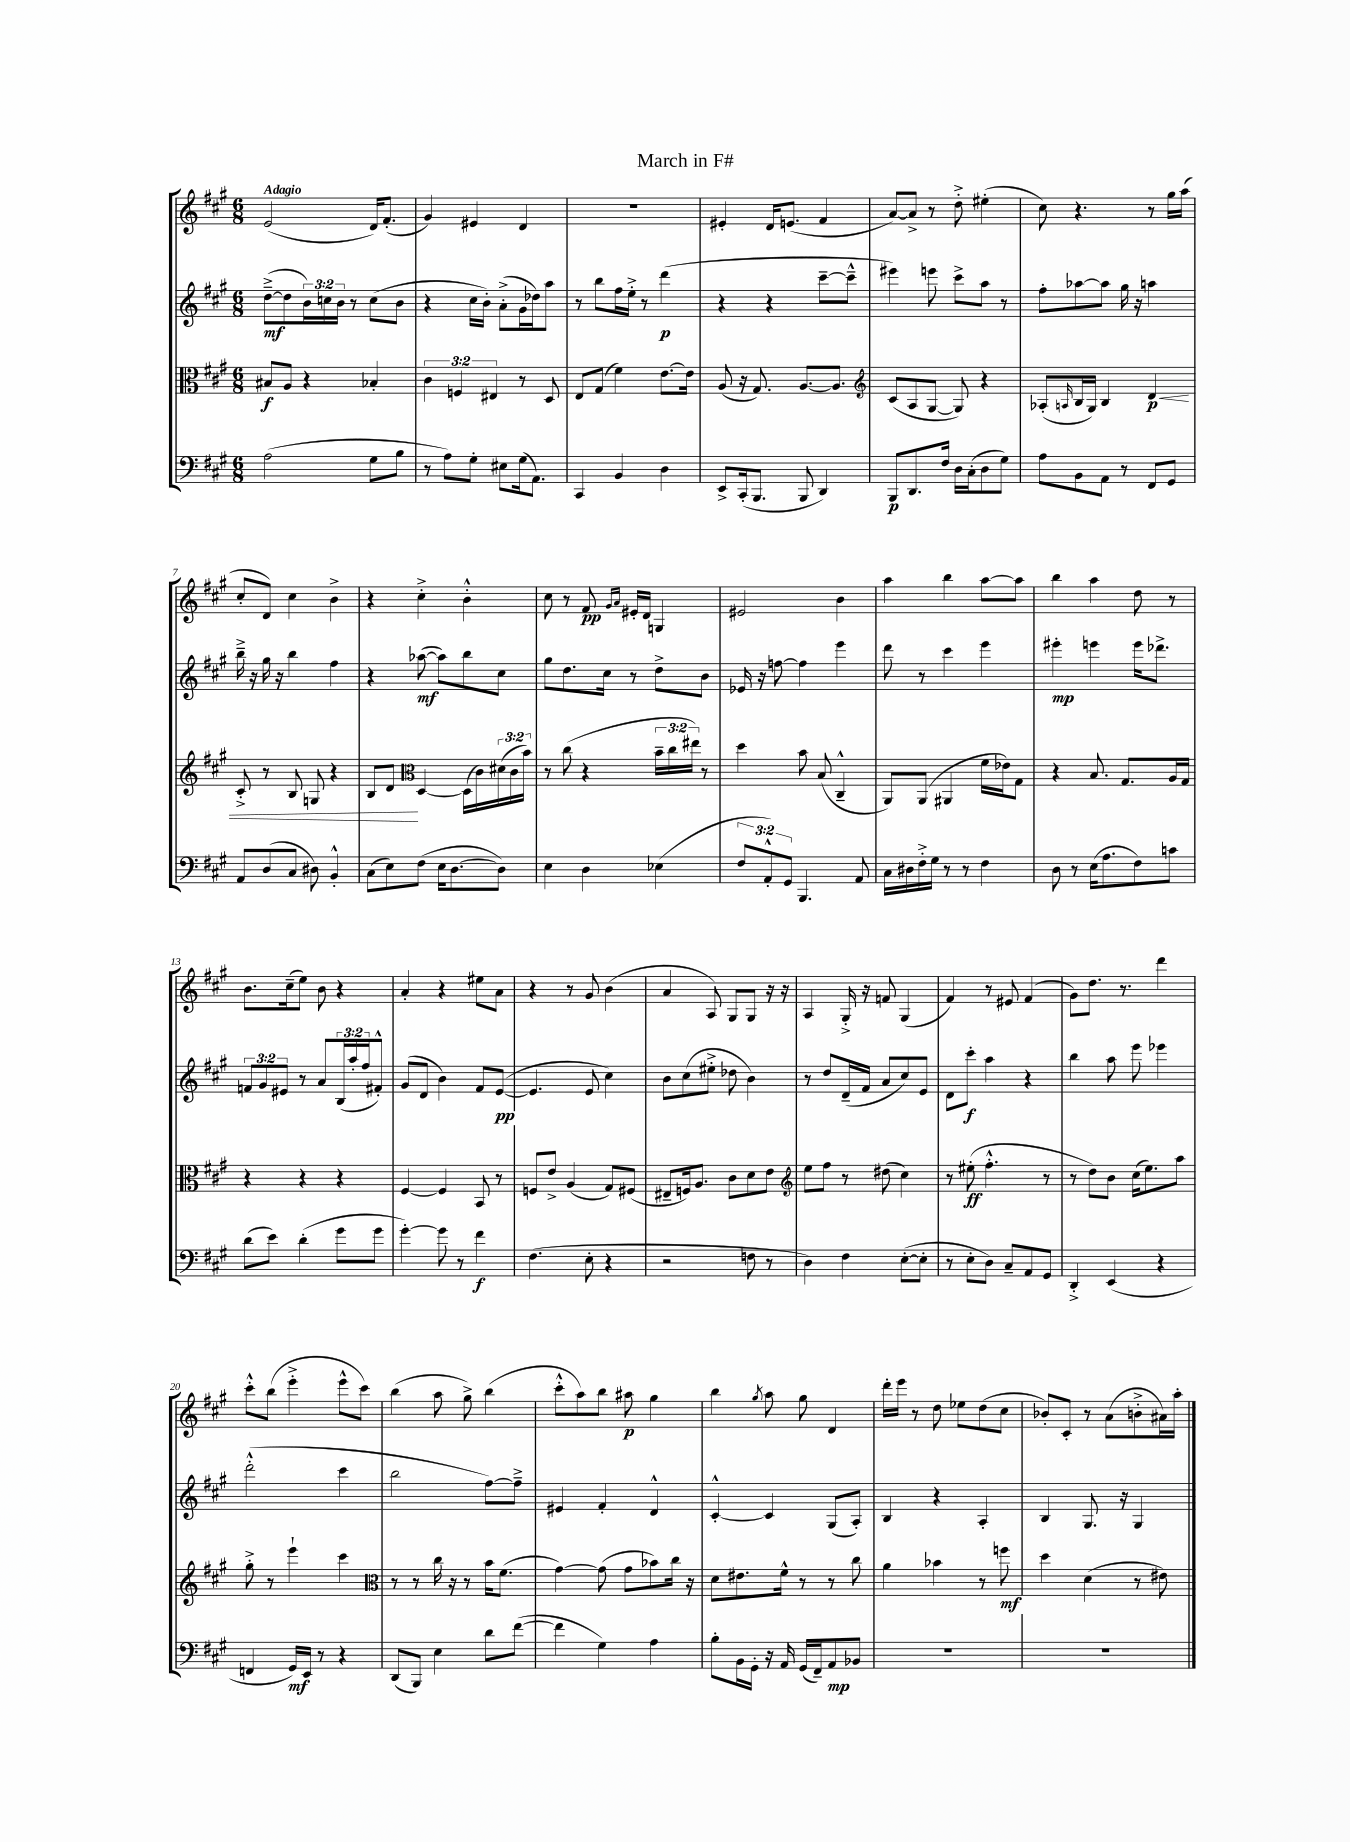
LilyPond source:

\header { title = "March in F#" }
<<
\new StaffGroup <<
\new Staff = "s0" {
    \clef treble \key a \major \numericTimeSignature \time 6/8 \tempo "Adagio"
    e'2( d'16) fis'8.-.( |
    gis'4) eis'4 d'4 |
    R2. |
    eis'4-. d'16 e'8.( fis'4 |
    a'8~) a'8-> r8 d''8-.-> eis''4-.( |
    cis''8) r4. r8 gis''16 a''16( |
    cis''8-. d'8) cis''4 b'4-> |
    r4 cis''4-.-> b'4-.-^ |
    cis''8 r8 fis'8\pp \grace { gis'16 a'16 } eis'16-. d'16 g4 |
    eis'2 b'4 |
    a''4 b''4 a''8~ a''8 |
    b''4 a''4 d''8 r8 |
    b'8. cis''16--( e''8) b'8 r4 |
    a'4-. r4 eis''8 a'8 |
    r4 r8 gis'8 b'4( |
    a'4 a8) gis8 gis8 r16 r16 |
    a4 gis16-.-> r16 f'8 gis4( |
    fis'4) r8 eis'8 fis'4( |
    gis'8) d''8. r8. d'''4 |
    cis'''8-.-^ b''8( e'''4-.-> e'''8-^ cis'''8) |
    b''4( a''8 gis''8->) b''4( |
    cis'''8-.-^ a''8) b''8 ais''8\p gis''4 |
    b''4 \acciaccatura { gis''8 } a''8 gis''8 d'4 |
    d'''16-. e'''16 r8 d''8 ees''8 d''8( cis''8 |
    bes'8-.) cis'8-. r8 a'8( b'8-.-> ais'16) a''16-. \bar "|." |
}
\new Staff = "s1" {
    \clef treble \key a \major \numericTimeSignature \time 6/8 \override Staff.TupletNumber.text = #tuplet-number::calc-fraction-text
    d''8~--->\mf( d''8 \tuplet 3/2 { b'16) c''16 b'16 } r8 c''8( b'8 |
    r4 cis''16 b'16-.) a'8-.->( gis'16 des''16) a''8 |
    r8 b''8 fis''16 e''16-.-> r8 d'''4\p( |
    r4 r4 cis'''8~-- cis'''8---^ |
    eis'''4) e'''8 cis'''8-> a''8 r8 |
    fis''8-. aes''8~ aes''8 gis''16 r16 a''4 |
    b''16---> r16 gis''16 r16 b''4 fis''4 |
    r4 aes''8~\mf( aes''8) b''8 cis''8 |
    gis''8 d''8. cis''16 r8 d''8-> b'8 |
    ees'16 r16 f''8~ f''4 e'''4 |
    d'''8 r8 cis'''4 e'''4 |
    eis'''4-.\mp e'''4 e'''16 des'''8.-> |
    \tuplet 3/2 { f'8 gis'8 eis'8 } r8 a'8 \tuplet 3/2 { b16( a''16-. fis''16 } fis'8-.-^) |
    gis'8( d'8 b'4) fis'8 e'8~\pp( |
    e'4. e'8 cis''4) |
    b'8 cis''8( eis''8-.-> des''8 b'4) |
    r8 d''8 d'16--( fis'16 a'8 cis''8) e'8 |
    d'8 cis'''8-.\f a''4 r4 |
    b''4 a''8 e'''8 ees'''4 |
    d'''2-.-^( cis'''4 |
    b''2 fis''8~) fis''8---> |
    eis'4 fis'4-. d'4-^ |
    cis'4~-.-^ cis'4 gis8( a8-.) |
    b4 r4 a4-. |
    b4 gis8. r16 gis4 \bar "|." |
}
\new Staff = "s2" {
    \clef alto \key a \major \numericTimeSignature \time 6/8 \override Staff.TupletNumber.text = #tuplet-number::calc-fraction-text
    bis8\f a8 r4 bes4-. |
    \tuplet 3/2 { cis'4 f4 eis4 } r8 d8 |
    e8 gis8( fis'4) e'8.~ e'16 |
    a8( r16 gis8.) a8.~ a8. |
    \clef treble cis'8( a8 gis8~ gis8) r4 |
    aes8-.( \grace { a16 } b16 gis16) b4 d'4\p\< |
    cis'8-.-> r8 b8 g8 r4 |
    b8 d'8\! \clef alto d4~ d16( cis'16) \tuplet 3/2 { dis'16( cis'16 b'16) } |
    r8 cis''8( r4 \tuplet 3/2 { b'16-- cis''16 eis''16) } r8 |
    d''4 b'8 b8( cis4---^ |
    a,8) a,8( ais,4 fis'16 ees'16) gis8 |
    r4 b8. gis8. a16 gis16 |
    r4 r4 r4 |
    fis4~ fis4 b,8 r8 |
    f8 e'8-> a4( gis8) fis8( |
    eis8-- f16) a8. cis'8 d'8 e'8 |
    \clef treble e''8 fis''8 r8 dis''8( cis''4) |
    r8 eis''8-.\ff( fis''4.-.-^ r8 |
    r8 d''8) b'8 cis''16( e''8.) a''8 |
    gis''8-.-> r8 e'''4-! cis'''4 |
    \clef alto r8 r8 cis''16 r16 r8 b'16 fis'8.( |
    gis'4~) gis'8( gis'8 bes'8) cis''16 r16 |
    d'8 eis'8. fis'16-^ r8 r8 cis''8 |
    a'4 bes'4 r8 f''8\mf |
    d''4 d'4( r8 eis'8) \bar "|." |
}
\new Staff = "s3" {
    \clef bass \key a \major \numericTimeSignature \time 6/8 \override Staff.TupletNumber.text = #tuplet-number::calc-fraction-text
    a2( gis8 b8 |
    r8 a8) gis8-. eis8 gis16( a,8.) |
    cis,4 b,4 d4 |
    e,8-> cis,16-.( b,,8. b,,8 d,4) |
    b,,8\p d,8. fis16 d16 cis16-.( d8 gis8) |
    a8 b,8 a,8 r8 fis,8 gis,8 |
    a,8 d8( cis8 dis8) b,4-.-^ |
    cis8( e8) fis8( e16 d8.~ d8) |
    e4 d4 ees4( |
    \tuplet 3/2 { fis8 a,8-.-^) gis,8 } b,,4. a,8 |
    cis16 dis16 fis16-.-> gis16 r8 r8 fis4 |
    d8 r8 e16( a8. fis8) c'8 |
    d'8( e'8) d'4-.( gis'8 gis'8 |
    gis'4~-.) gis'8 r8 fis'4\f |
    fis4.( e8-. r4 |
    r2 f8 r8 |
    d4) fis4 e8~-.( e8-. |
    r8 e8-. d8) cis8-- a,8 gis,8 |
    d,4-.-> e,4( r4 |
    f,4 gis,16\mf) e,16 r8 r4 |
    d,8( b,,8) e4 d'8 fis'8~( |
    fis'4 gis4) a4 |
    b8-. b,16 gis,16-. r16 a,16 gis,16( fis,16--) a,8\mp bes,8 |
    R2. |
    R2. \bar "|." |
}
>>
>>
